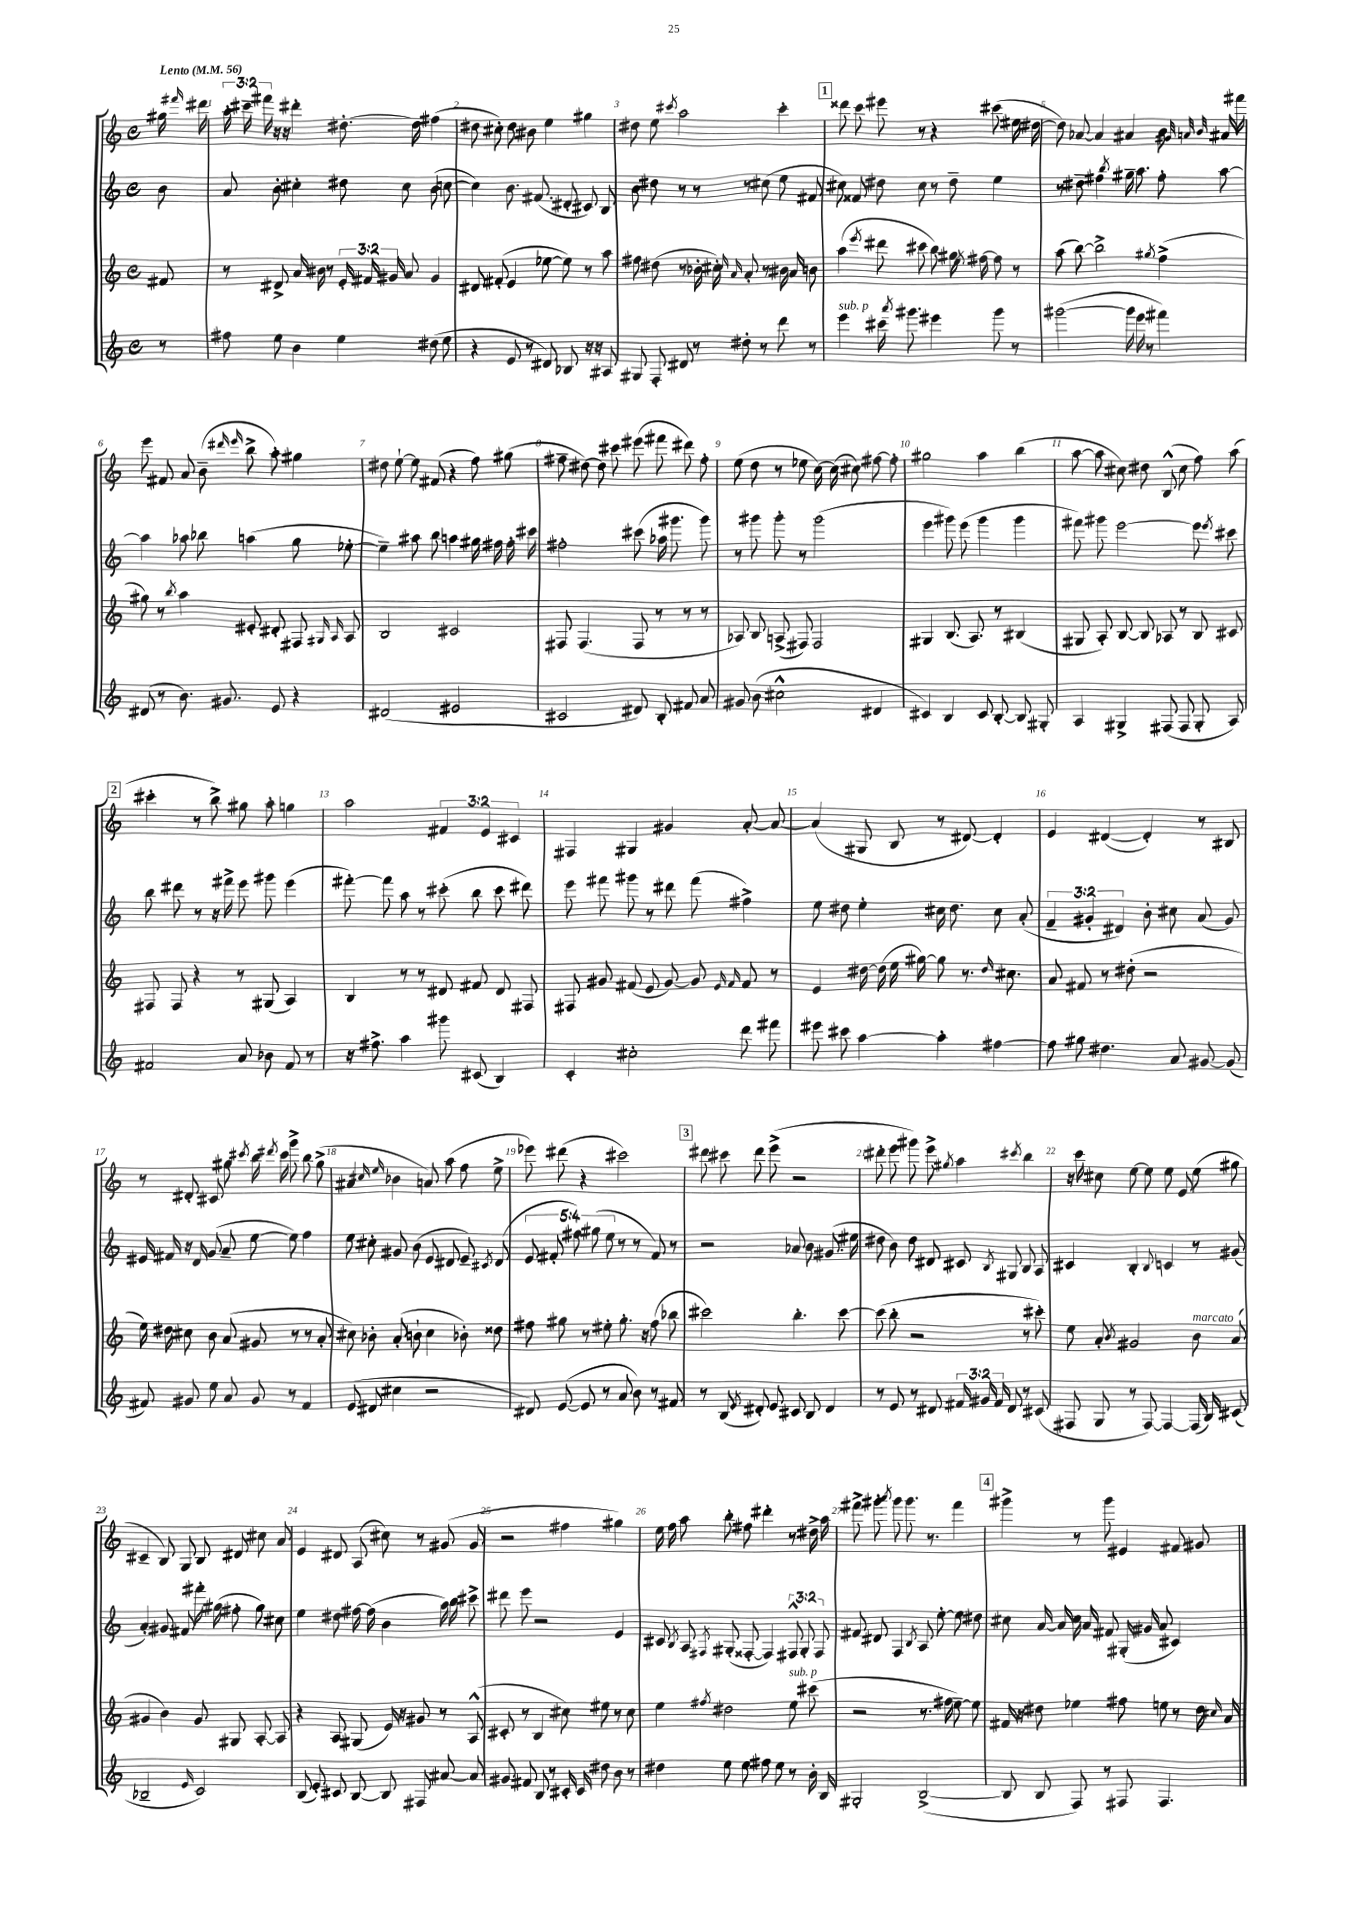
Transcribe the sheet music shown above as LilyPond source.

<<
\new StaffGroup <<
\new Staff = "s0" {
    \clef treble \key c \major \defaultTimeSignature \time 4/4 \override Staff.TupletNumber.text = #tuplet-number::calc-fraction-text \partial 8 \tempo "Lento" 4 = 56
    \autoBeamOff gis''16 \grace { fis'''16 } dis'''16 |
    \tuplet 3/2 { a''16-. cis'''16-- fis'''16 } r16 r16 dis'''4-. dis''8.~-. dis''16 fis''4( |
    dis''8 cis''8-.) dis''8 bis'8 e''4 gis''4 |
    dis''8 e''8 \acciaccatura { cis'''8 } a''2 cis'''4-. |
    \mark \markup { \box "1" } disis'''8 c'''8 eis'''8 r8 r4 cis'''8( eis''16 dis''16~ |
    dis''8) aes'8~ aes'4 ais'4 b'8 \grace { gis'32 a'32 b'32 } ais'16 fis'''16 |
    e'''8 fis'8 a'8 b'8--( \grace { dis'''16 e'''16 } b''8-> a''8-.) gis''4 |
    dis''8 e''8~-! e''8 fis'8( r4 f''8) gis''8( |
    fis''8-- dis''8~) dis''8 cis'''8 eis'''8( fis'''8 dis'''8) fis''8-. |
    e''8( d''8 r8 ees''8 c''16~) c''16( cis''8) fis''8~ fis''8-. |
    gis''2 a''4 b''4( |
    a''8~ a''8 cis''8) dis''8 b8-^( cis''8 f''8) a''8( |
    \mark \markup { \box "2" } cis'''4-. r8 b''8->) gis''8 a''8-. g''4 |
    a''2 \tuplet 3/2 { fis'4 e'4 cis'4 } |
    fis4 gis4 gis'4 a'8~-. a'8~ |
    a'4( gis8 b8 r8 dis'8~) dis'4-. |
    e'4 dis'4~( dis'4-.) r8 bis8 |
    r8 dis'8-. cis'8 gis''8 \acciaccatura { cis'''8 } b''16 \acciaccatura { dis'''8 } cis'''16 g'''8-> b''8 gis''8->( |
    ais'4 \grace { cis''16 e''16 } bes'4 a'8) a''8( f''8 e''8-> |
    ees'''8) dis'''8( r4 cis'''2) |
    \mark \markup { \box "3" } dis'''8 cis'''8 dis'''8 e'''8->( r2 |
    dis'''8-. e'''8 gis'''8) e'''8-> \acciaccatura { gis''8 } a''4 \acciaccatura { cis'''8 } b''4 |
    r16 c'''16 cis''8 e''8~ e''8 e''8 e'8 e''8( gis''8 |
    cis'4-- b8) g8 b8 dis'8 cis''8 a'8 |
    e'4 dis'8 a8( cis''8) r8 gis'8( gis'8 |
    r2 fis''4 gis''4) |
    e''16 f''16 a''8 b''8-. fis''8 dis'''4-. r8 dis''16-> a''16 |
    fis'''8-> gis'''8-. \acciaccatura { a'''8 } gis'''8 gis'''8. r8. fis'''4 |
    \mark \markup { \box "4" } gis'''4-> r8 gis'''8 eis'4 fis'8 gis'8 \bar "|." |
}
\new Staff = "s1" {
    \clef treble \key c \major \defaultTimeSignature \time 4/4 \override Staff.TupletNumber.text = #tuplet-number::calc-fraction-text \partial 8
    \autoBeamOff b'8 |
    a'8 b'8-. cis''4-. dis''8 cis''8 b'8( c''8~ |
    c''4) b'8. fis'8.( dis'8-. cis'8) b8 |
    b'8 dis''8 r8 r8 r8 cis''8( e''8 fis'8 |
    \mark \markup { \box "1" } cis''8) fisis'8 dis''8 cis''8 r8 dis''8-- e''4 |
    r8 dis''8-- fis''4 \acciaccatura { b''8 } gis''16-- a''8. fis''8-. a''8~ |
    a''4 aes''8 bes''8 a''4( g''8 ees''8~-. |
    ees''4--) ais''8 b''8 a''4 gis''16 fis''16 fis''16-. cis'''16 |
    fis''2-. cis'''8( aes''16 gis'''8. gis'''8) |
    r8 gis'''8 gis'''8-. r8 gis'''2( |
    e'''4 gis'''8) e'''8( gis'''4 gis'''4 |
    fis'''8) gis'''8 e'''2~ e'''8 \acciaccatura { e'''8 } cis'''8 |
    \mark \markup { \box "2" } b''8 dis'''8 r8 r16 fis'''16-> e'''8 gis'''8 e'''4( |
    fis'''8~-.) fis'''8 a''8 r8 cis'''8-.( b''8 cis'''8 dis'''8) |
    e'''8 fis'''8 gis'''8 r8 dis'''8 fis'''8( fis''4->) |
    e''8 dis''8 e''4-. cis''16 dis''8. cis''8 a'8-.( |
    \tuplet 3/2 { f'4-- gis'4-. dis'4) } b'8-. cis''8 a'8( gis'8) |
    eis'16 fis'16 r16 d'16 g'8( a'8-- e''8~ e''8) f''4 |
    e''8 cis''8-. gis'8 b'8( e'8 dis'8 e'8--) \acciaccatura { cis'8 } dis'8( |
    \tuplet 5/4 { e'8 fis'8-. fis''8) gis''8( e''8 } r8 r8 fis'8) r8 |
    \mark \markup { \box "3" } r2 aes'8 b'8 gis'8.( eis''16 |
    dis''8 b'8) dis''8 dis'8 cis'8 \acciaccatura { b8 } gis8 b8 a8 |
    cis'4 b4-. \appoggiatura { b8 } c'4 r8 gis'8( |
    a'4-.) gis'8 fis'8 fis'''16-. gis''16( fis''8-. gis''8) cis''8 |
    e''4 dis''8 fis''16~ fis''16( b'4 a''16) b''16 cis'''8-> |
    dis'''8 e'''8 r2 e'4 |
    cis'8 \acciaccatura { b8 } a8 \acciaccatura { fis8 } gis8-.( fisis8~-. fisis4) \tuplet 3/2 { fis8-^ gis8-. fis8 } |
    fis'8 dis'8 f4 \acciaccatura { b8 } a8 e''8~-. e''8 dis''8 |
    \mark \markup { \box "4" } cis''8 a'16~ a'16 cis''16 a'16 fis'8 gis16-.( gis'16 a'8 cis'4) \bar "|." |
}
\new Staff = "s2" {
    \clef treble \key c \major \defaultTimeSignature \time 4/4 \override Staff.TupletNumber.text = #tuplet-number::calc-fraction-text \partial 8
    \autoBeamOff fis'8 |
    r8 dis'8-> a'16 bis'16 r8 \tuplet 3/2 { e'16-. fis'16 gis'16 } a'8 gis'4 |
    dis'8 fis'8-.( e'4 ees''8~ ees''8) r8 a''8 |
    fis''8 dis''8( r8 bes'16-. cis''16-.) \grace { cis''16 a'16 } a'8-. r8 bis'16 a'16 b'8 |
    \mark \markup { \box "1" } a''4( \acciaccatura { e'''8 } dis'''8 cis'''8 b''8) gis''16 \acciaccatura { e''8 } fis''16~ fis''8 r8 |
    a''8( b''8~) b''2-> \acciaccatura { gis''8 } f''4->( |
    gis''8) r8 \acciaccatura { b''8 } a''4 eis'8-. dis'8-. fis8 \grace { gis16 a16 } a8 |
    b2 cis'2 |
    fis8 fis4.( fis8 r8 r8 r8 |
    aes8) b8 a8->( fis8) fis2 |
    gis4 b8.( a8.) r8 bis4( |
    gis8 a8-.) b8~ b8 aes8 r8 b8 cis'8 |
    \mark \markup { \box "2" } fis8 fis8 r4 r8 gis8( a4) |
    b4 r8 r8 dis'8 fis'8 dis'8 fis8 |
    fis8 gis'8 fis'8( e'8 gis'8~) gis'8 \grace { e'16 fis'16 } fis'8 r8 |
    e'4 dis''16~ dis''16( e''16 gis''16~) gis''8 r8. \grace { dis''16 } cis''8. |
    a'8 fis'8 r8 dis''8-.( r2 |
    e''16) dis''16 cis''8 b'8 a'8( gis'8 r8 r8 a'8-. |
    cis''8) bes'8-. a'8-.( b'8-! cis''4 bes'8-.) disis''8 |
    fis''8 gis''8 r8 eis''8-. gis''8.-. r16 fis''8( bes''8 |
    \mark \markup { \box "3" } cis'''2) b''4.-. cis'''8~ |
    cis'''8( b''8-. r2 r8 cis'''8-.) |
    e''8 a'8-. \acciaccatura { b'8 } gis'2 b'8^\markup { \italic "marcato" } a'8( |
    gis'4 b'4) gis'8 gis8 a8~-. a8 |
    r4 a8 gis8( e'16) r16 gis'8 r8 a8-^( |
    cis'8-. r8 b4 cis''8) eis''8 r8 cis''8 |
    e''4 \acciaccatura { fis''8 } dis''2 e''8^\markup { \italic "sub. p" } cis'''8( |
    r2 r8. fis''16 e''8~--) e''8 |
    \mark \markup { \box "4" } fis'16 r16 dis''8 ees''4 fis''8 e''8 r8 dis''16 \grace { cis''16 } a'16 \bar "|." |
}
\new Staff = "s3" {
    \clef treble \key c \major \defaultTimeSignature \time 4/4 \override Staff.TupletNumber.text = #tuplet-number::calc-fraction-text \partial 8
    \autoBeamOff r8 |
    fis''8 e''8 b'4 e''4 dis''8( e''8 |
    r4 e'8 r8 dis'8) bes8 r16 r16 ais8 |
    gis8 f8-. dis'8 r8 dis''8-. r8 d'''8 r8 |
    \mark \markup { \box "1" } e'''4^\markup { \italic "sub. p" } cis'''16 \acciaccatura { a'''8 } gis'''8. eis'''4 gis'''8 r8 |
    gis'''2~( gis'''16 e'''16 r8 fis'''4) |
    dis'8( r8 b'8.) gis'8. e'8 r4 |
    dis'2( eis'2 |
    cis'2 dis'8) b8-. fis'8 a'8 |
    gis'8 b'8( cis''2-^ dis'4 |
    cis'4) b4 cis'8 b8~-. b8 gis8-. |
    a4 gis4-> fis8( fis8 gis8-. a8) |
    \mark \markup { \box "2" } fis'2 a'8 bes'8 fis'8 r8 |
    r16 fis''8.-> a''4 gis'''8 cis'8( b4) |
    c'4-. cis''2-. d'''8 fis'''8 |
    eis'''8 cis'''8 a''4~ a''4-. fis''4~ |
    fis''8 gis''8 dis''4. a'8 gis'8~ gis'8( |
    fis'8) gis'8 e''8 a'8 gis'8 r8 fis'4 |
    e'8( dis'8 cis''4 r2 |
    dis'8) e'8~( e'8 r8 a'8 b'8) r8 fis'8 |
    \mark \markup { \box "3" } r8 b8( \acciaccatura { e'8 } dis'8-.) e'8 cis'8 b8 dis'4 |
    r8 e'8 r8 dis'8 \tuplet 3/2 { fis'16 gis'16 fis'16 } dis'8 r8 cis'8( |
    fis8 g8 r8 fis8~) fis4~ fis16( b16) cis'8( |
    bes2-- \grace { e'16 } c'2) |
    b8( e'8-.) cis'8 b8~ b8 fis8 ais'8~ ais'8 |
    gis'8 fis'8 b8 r8 cis'16-. cis'16 dis''8 b'8 r8 |
    dis''4 e''8 e''8 fis''8 e''8 r8 b'16-. b16 |
    gis2-. b2~->( |
    \mark \markup { \box "4" } b8 b8 f8) r8 fis8 fis4. \bar "|." |
}
>>
>>
\layout { \context { \Score \override BarNumber.break-visibility = ##(#f #t #t) barNumberVisibility = #all-bar-numbers-visible } }
